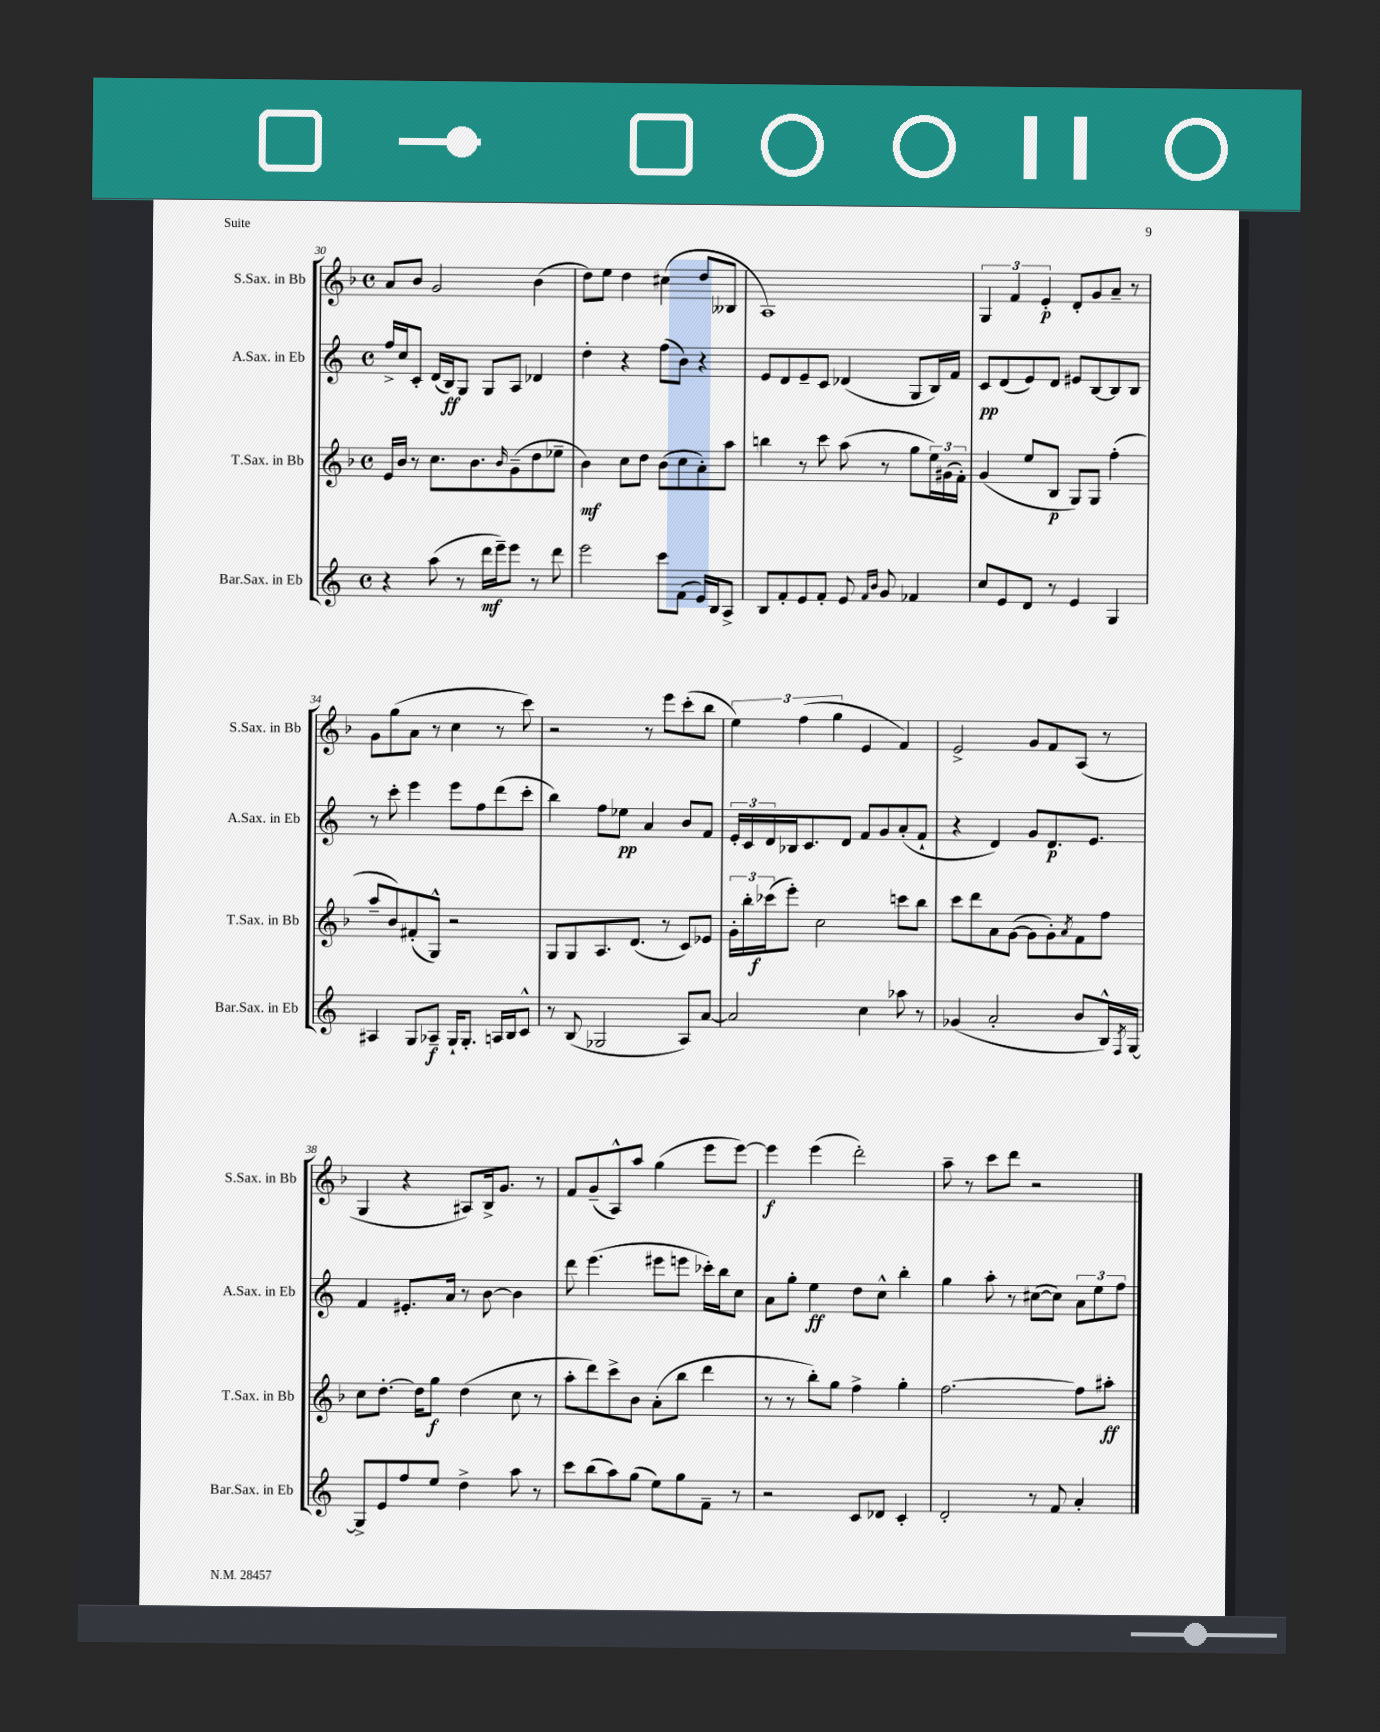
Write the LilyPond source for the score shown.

<<
\new StaffGroup <<
\new Staff = "s0" \with { instrumentName = "S.Sax. in Bb" shortInstrumentName = "S.Sax. in Bb" } {
    \clef treble \key f \major \defaultTimeSignature \time 4/4
    a'8 bes'8 g'2 bes'4( |
    d''8) e''8 d''4 cis''4( d''8 beses8 |
    a1) |
    \tuplet 3/2 { g4 f'4 e'4-.\p } d'8-. g'8 a'8-- r8 |
    g'8 g''8( a'8 r8 c''4 r8 c'''8) |
    r2 r8 e'''8 c'''8-.( bes''8 |
    \tuplet 3/2 { e''4) f''4( g''4 } e'4 f'4) |
    e'2-> g'8 f'8 a8( r8 |
    g4 r4 ais8) bes16-> g'8. r8 |
    f'8 g'8--( a8-^) a''8 g''4( e'''8 e'''8~) |
    e'''4\f e'''4( d'''2-.) |
    a''8-- r8 c'''8 d'''8 r2 \bar "|." |
}
\new Staff = "s1" \with { instrumentName = "A.Sax. in Eb" shortInstrumentName = "A.Sax. in Eb" } {
    \clef treble \key c \major \defaultTimeSignature \time 4/4
    f''16-> c''16 c'8-. d'16( b16\ff) g8 g8 a8 des'4 |
    d''4-. r4 f''8( b'8) r4 |
    e'8 d'8 e'8-- c'8 des'4( g8 b16) f'16 |
    c'8\pp d'8( e'8) d'8 eis'8 b8~ b8 b8 |
    r8 c'''8-. e'''4 e'''8 f''8 d'''8( c'''8-. |
    b''4) f''8 ees''8\pp a'4 b'8 f'8 |
    \tuplet 3/2 { e'16-. c'16 d'16 } bes16 c'8. d'8 f'8 g'8 a'8-.( f'8-! |
    r4 d'4) g'8 d'8.\p e'8. |
    f'4 eis'8.-. a'16 r8 b'8~ b'4 |
    d'''8 e'''4.( eis'''8 e'''8 ces'''16-.) b''16 c''8 |
    a'8 g''8-. e''4\ff d''8 c''8-^ b''4-. |
    g''4 a''8-. r8 cis''8~( cis''8) \tuplet 3/2 { a'8 e''8 f''8 } \bar "|." |
}
\new Staff = "s2" \with { instrumentName = "T.Sax. in Bb" shortInstrumentName = "T.Sax. in Bb" } {
    \clef treble \key f \major \defaultTimeSignature \time 4/4
    e'16 bes'16 r8 c''8. bes'8. \grace { bes'16 } g'8--( d''8 ees''8-- |
    bes'4\mf) c''8 d''8 bes'8( c''8 a'8-.) a''8 |
    b''4 r8 c'''8 a''8( r8 g''8 \tuplet 3/2 { e''16) gis'16( f'16-.) } |
    g'4( e''8 bes8\p g8) g8 f''4-.( |
    a''8-- bes'8) fis'8-.( g8-^) r2 |
    g8 g8 a8. d'8.( r8 c'8) ees'8 |
    \tuplet 3/2 { g'16-. bes''16-. ces'''16\f( } e'''8-.) c''2 c'''8 bes''8 |
    c'''8 d'''8 a'8 g'8~( g'8 g'8-.) \acciaccatura { a'8 } f'8 f''8 |
    c''8 d''8.~-. d''16 g''8\f d''4( c''8 r8 |
    a''8-. d'''8) c'''8-> bes'8 a'8-.( bes''8 d'''4 |
    r8 r8 bes''8-.) g''8 f''4-> g''4-. |
    f''2.~ f''8 ais''8-.\ff \bar "|." |
}
\new Staff = "s3" \with { instrumentName = "Bar.Sax. in Eb" shortInstrumentName = "Bar.Sax. in Eb" } {
    \clef treble \key c \major \defaultTimeSignature \time 4/4
    r4 a''8( r8 d'''16\mf e'''16--) e'''8 r8 d'''8 |
    e'''2 c'''8 f'8( e'16) b16 a8-> |
    b8 f'8-. e'8 f'8-. e'8 \grace { f'16 b'16 } g'8 fes'4 |
    c''8 e'8 d'8 r8 e'4 g4 |
    ais4 g8 aes8--\f g16-! g8.-. a16 b16 c'8-^ |
    r8 b8( ges2 a8) a'8~ |
    a'2 c''4 aes''8 r8 |
    ges'4( a'2-. b'8 b16-^) \acciaccatura { f8 } g16~ |
    g8-> e'8 f''8 e''8 d''4-> a''8 r8 |
    c'''8 b''8( a''8) g''8( e''8) g''8 f'8-- r8 |
    r2 c'8 des'8 c'4-. |
    d'2-. r8 f'8 a'4-. \bar "|." |
}
>>
>>
\layout { \context { \Score currentBarNumber = #30 } }
